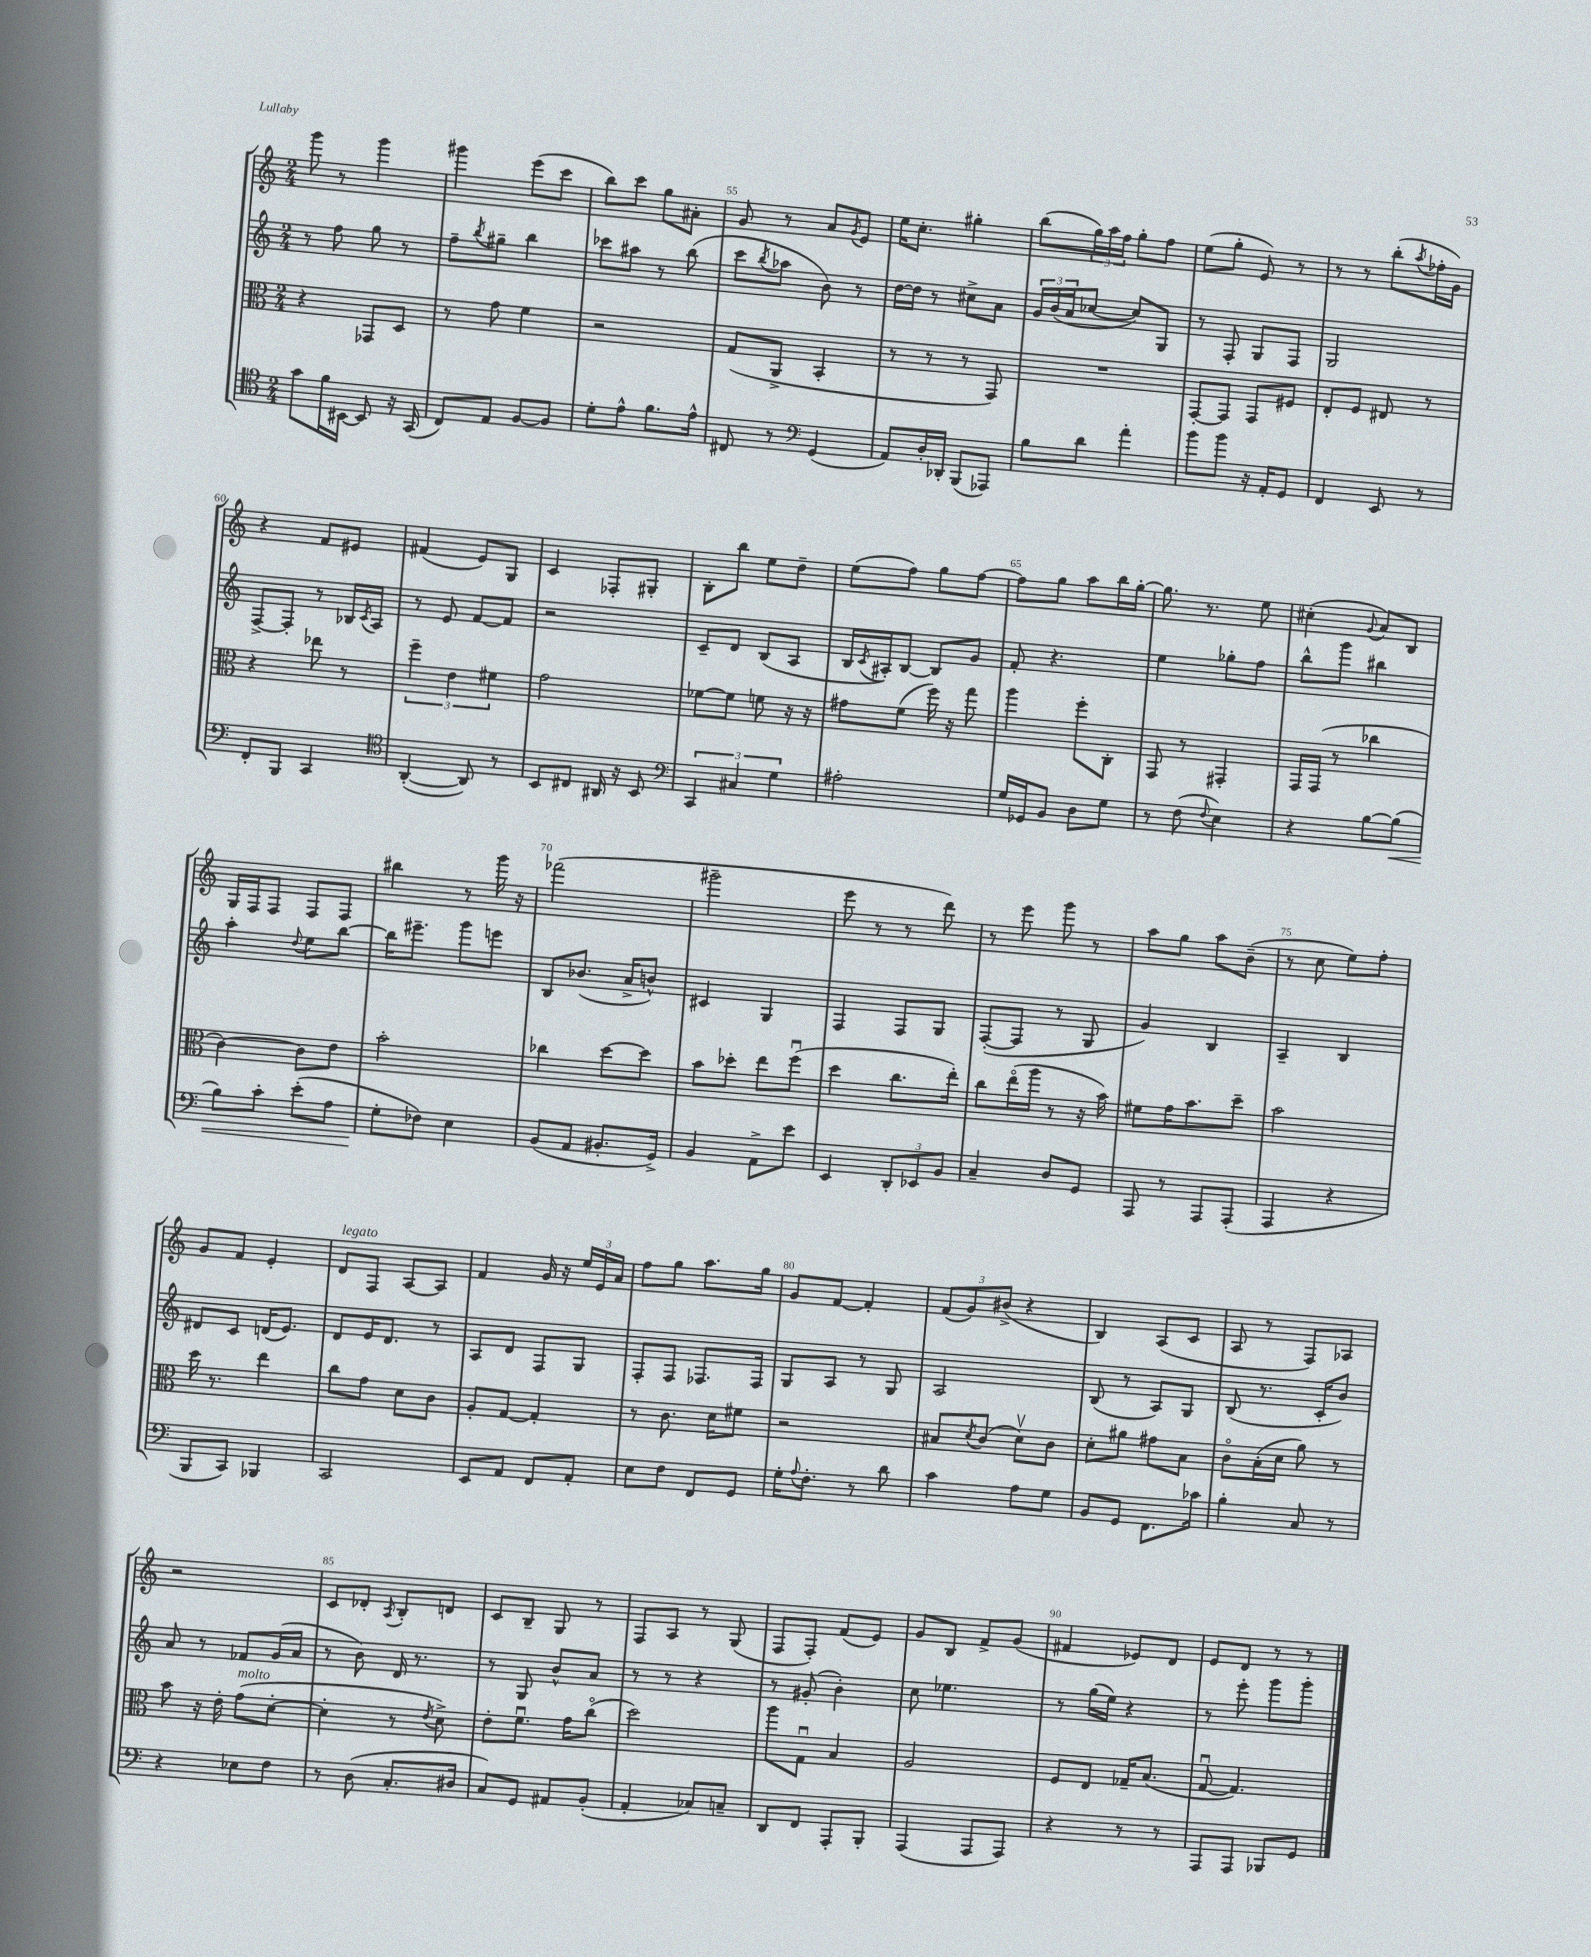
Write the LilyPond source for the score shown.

<<
\new StaffGroup <<
\new Staff = "s0" {
    \clef treble \key c \major \numericTimeSignature \time 2/4
    g'''8 r8 g'''4 |
    gis'''4 e'''8( c'''8 |
    b''8) c'''8 g''8 ais'8-. |
    g'8 r8 a'8 \acciaccatura { g'8 } e'8 |
    e''16 c''8.-. gis''4-. |
    b''8( \tuplet 3/2 { g''16) a''16 f''16 } g''8-. f''8 |
    e''8( g''8-. e'8) r8 |
    r8 r8 b''8-.( \acciaccatura { a''8 } fes''16-. g'16) |
    r4 f'8 eis'8 |
    fis'4( e'8) g8 |
    c'4 fes8-. gis8-. |
    b8-. b''8 e''8 d''8-- |
    e''8( f''8) g''8 f''8~ |
    f''8 g''8 a''8 b''16 g''16~-. |
    g''8. r8. e''8 |
    cis''4-.( \appoggiatura { g'8 } a'8) b8 |
    g16 f16 f8 f8 f8 |
    bis''4 r8 g'''16 r16 |
    fes'''2( |
    gis'''2-- |
    e'''8 r8 r8 d'''8) |
    r8 e'''8 g'''8 r8 |
    a''8 g''8 a''8 b'8--( |
    r8 c''8 e''8) f''8-. |
    g'8 f'8 e'4-. |
    d'8^\markup { \italic "legato" } f8 a8~ a8 |
    f'4 g'16 r16 \tuplet 3/2 { e''16 e'16 a'16 } |
    f''8 g''8 a''8. g''16 |
    g'8 f'8~ f'4-. |
    \tuplet 3/2 { f'8( g'8) bis'8->( } r4 |
    b4) a8( c'8 |
    a8 r8 f8) aes8 |
    r2 |
    c'8 des'8-. \acciaccatura { a8 } b8-. d'8 |
    c'8 b8-- g8 r8 |
    f8 a8 r8 g8( |
    f8 f8-.) f'8( e'8) |
    g'8 b8 f'8-> g'8( |
    fis'4 ees'8) d'8 |
    e'8 d'8 r8 r8 \bar "|." |
}
\new Staff = "s1" {
    \clef treble \key c \major \numericTimeSignature \time 2/4
    r8 f''8 g''8 r8 |
    f''8-- \acciaccatura { b''8 } gis''8-- b''4 |
    ces'''8 ais''8 r8 b''8( |
    c'''8 \acciaccatura { b''8 } aes''8 b'8) r8 |
    d''16~ d''16 r8 cis''8-> a'8 |
    \tuplet 3/2 { g'16 b'16( a'16 } ces''8~ ces''8) g8 |
    r8 f8-. g8 f8 |
    g2 |
    f8~-> f8-. r8 bes16 \acciaccatura { c'8 } a16 |
    r8 e'8 f'8~ f'8 |
    r2 |
    c'8-- d'8 b8( a8 |
    b16 \acciaccatura { c'8 } ais16-.) b8~ b8 g'8 |
    f'8-. r4. |
    e''4 ges''8-. f''8 |
    b''8-^ g'''8 bis''4 |
    a''4-. \appoggiatura { d''8 } e''8 b''8~ |
    b''16 eis'''8.-- g'''8 e'''8 |
    b8 bes'8.( a'16-> b'8-^) |
    cis'4 g4 |
    f4 f8 g8 |
    f8~-.( f8 r8 g8 |
    g'4) b4 |
    a4-- b4 |
    dis'8 c'8 d'16( e'8.) |
    d'8 e'16 d'8. r8 |
    a8 d'8 f8 g8 |
    f8-. f8 fes8. fes16 |
    g8 a8 r8 g8 |
    a2 |
    b8( r8 a8) g8 |
    b8( r8. c'16-. b'8) |
    a'8 r8 fes'8 g'16( a'16 |
    r8 b'8) d'16 r8. |
    r8 g8 b'8-^ a'8 |
    r8 r8 r4 |
    r8 gis'8-.( b'4-.) |
    c''8 ees''4. |
    r8 g''16( e''16) r4 |
    r8 e'''8-. g'''8 g'''8-. \bar "|." |
}
\new Staff = "s2" {
    \clef alto \key c \major \numericTimeSignature \time 2/4
    r4 ges,8 d8 |
    r8 g'8 f'4 |
    r2 |
    g8( a,8-> b,4-. |
    r8 r8 r8 g,8) |
    R2 |
    g,8~-. g,8 g,8 fis8 |
    e8-. f8 eis8 r8 |
    r4 ees''8 r8 |
    \tuplet 3/2 { f''4-- e'4 fis'4 } |
    g'2 |
    fes'8~ fes'8 f'8 r16 r16 |
    gis'8 f'8( f''16) r16 g''8 |
    a''4 f''8-. c8-. |
    g,8 r8 gis,4-. |
    g,16 g,16( r8 ces''4 |
    c'4~) c'8 e'8 |
    b'2-. |
    ces''4 d''8~ d''8 |
    b'8 des''8-. e''8 f''8\downbow( |
    d''4 c''8. e''16-.) |
    c''8 e''16\flageolet( a''16 r8 r16 b'16) |
    fis'8 g'16 b'8. d''8-- |
    b'2 |
    d''16 r8. e''4 |
    c''8 g'8 d'8 c'8 |
    a8-. g8~ g4-. |
    r8 c'8. d'16 fis'8 |
    r2 |
    bis8 \acciaccatura { d'8 } c'8( d'8\upbow) c'8 |
    d'8-. ais'8 gis'8 b8 |
    c'8\flageolet b16-.( d'16 a'8) r8 |
    b'8 r16 e'16-. g'8^\markup { \italic "molto" }( d'8~-. |
    d'4-. r8 \acciaccatura { e'8 } d'8->) |
    e'8-. f'8.\downbow g'16 c''8\flageolet( |
    d''2) |
    a''8 g8\downbow b4 |
    a2 |
    f8 e8 ges16-- b8.( |
    g8~\downbow g4.) \bar "|." |
}
\new Staff = "s3" {
    \clef tenor \key c \major \numericTimeSignature \time 2/4
    g'8 f'16 bis,16~ bis,8 r16 g,16( |
    c8) e8 f8~ f8 |
    d'8-. e'8-^ f'8. e'16-^ |
    cis8 r8 \clef bass g,4( |
    a,8) d16-. des,16-. b,,8( aes,,8) |
    b8 d'8 a'4-. |
    b'8 b'8 r16 a,16-. g,8 |
    f,4 e,8 r8 |
    f,8-. b,,8 c,4 |
    \clef tenor a,4~-.( a,8) r8 |
    b,8 cis8 ais,16 r16 b,8 |
    \clef bass \tuplet 3/2 { c,4 cis4 g4 } |
    ais2-. |
    g16 ges,16 b,8 d8 g8 |
    r8 f8( \appoggiatura { f8 } e4) |
    r4 b8~ b8\<( |
    b8) c'8-. e'8-.( a8 |
    g8-.\! fes8) e4 |
    b,8( a,8 bis,8.-. g,16->) |
    b,4 a,8-> e'8 |
    e,4 \tuplet 3/2 { d,8-. ees,8 b,8 } |
    c4-- d8 g,8 |
    a,,8 r8 a,,8 a,,8-.( |
    a,,4 r4 |
    b,,8 c,8) bes,,4 |
    c,2 |
    e,8 a,8 f,8 a,8-. |
    e8 f8 f,8 g,8 |
    g16-. \appoggiatura { a8 } f8.-. r8 d'8 |
    c'4 a8 g8 |
    b,8 g,8 f,8. ces'16 |
    b4-. c8 r8 |
    r4 ees8 f8 |
    r8 d8( c8.-. dis16 |
    c8) g,8 ais,8 b,8-.( |
    a,4-. ces8) c8-- |
    d,8 f,8 a,,8-. b,,8-. |
    a,,4( a,,8 a,,8) |
    r4 r8 r8 |
    a,,8 a,,8 bes,,8 g,8 \bar "|." |
}
>>
>>
\layout { \context { \Score currentBarNumber = #52 \override BarNumber.break-visibility = ##(#f #t #t) barNumberVisibility = #(every-nth-bar-number-visible 5) } }
